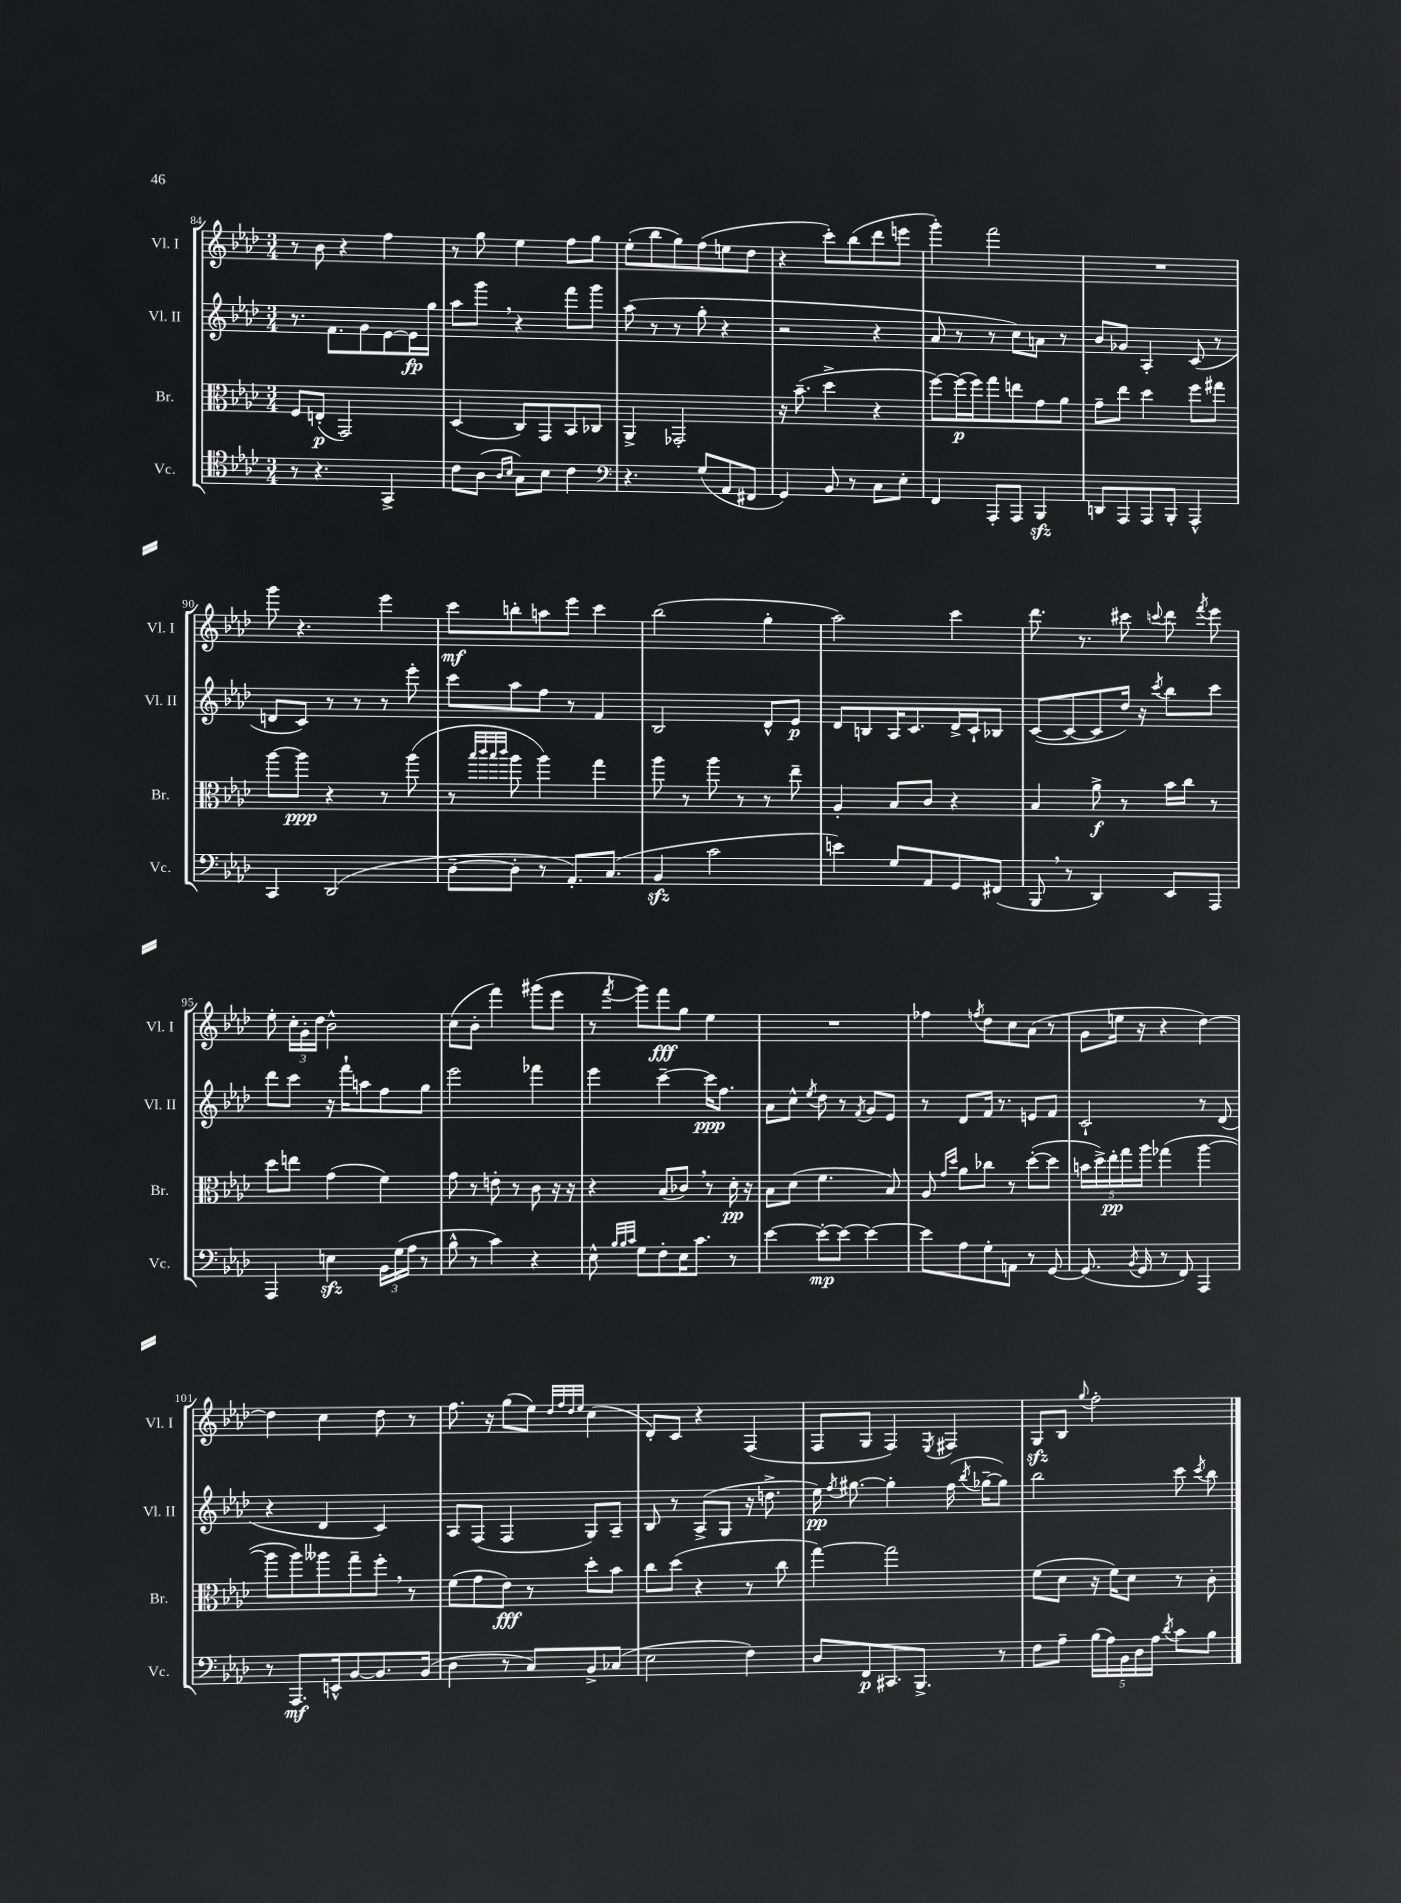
<<
\new StaffGroup <<
\new Staff = "s0" \with { instrumentName = "Vl. I" shortInstrumentName = "Vl. I" } {
    \clef treble \key aes \major \numericTimeSignature \time 3/4
    \autoBeamOff r8 bes'8 r4 f''4 |
    r8 g''8 ees''4 f''8[ g''8] |
    ees''8[-.( bes''8 g''8) f''8( e''8 des''8] |
    r4 c'''8[-.) bes''8( des'''8 e'''8] |
    g'''4-.) f'''2 |
    R2. |
    g'''8 r4. ees'''4 |
    c'''8[\mf b''8-. a''8 ees'''8] c'''4 |
    bes''2( g''4-. |
    aes''2) c'''4 |
    des'''8. r8. cis'''8 \appoggiatura { c'''8 } des'''8 \acciaccatura { f'''8 } ees'''8 |
    ees''8-. \tuplet 3/2 { c''16[-. g'16-. des''16] } bes'2-^ |
    c''8[( bes'8]-. f'''4) gis'''8[( ees'''8] |
    r8 \acciaccatura { f'''8 } g'''8[) f'''8\fff g''8] ees''4 |
    R2. |
    fes''4 \acciaccatura { f''8 } des''8[ c''8 aes'8]( r8 |
    g'8[ e''16] r16 r4 des''4~) |
    des''4 c''4 des''8 r8 |
    f''8. r16 g''8[( ees''8]) \grace { des''32[ f''32 des''32 ees''32] } c''4( |
    des'8[-.) c'8] r4 f4( |
    f8[ g8] f4) \acciaccatura { ees8 } fis4 |
    g8[\sfz bes8] \appoggiatura { g''8 } f''2-. \bar "|." |
}
\new Staff = "s1" \with { instrumentName = "Vl. II" shortInstrumentName = "Vl. II" } {
    \clef treble \key aes \major \numericTimeSignature \time 3/4
    \autoBeamOff r8. f'8.[ g'8 ees'8~ ees'16\fp g''16] |
    aes''8[ g'''8] \breathe r4 f'''8[ g'''8] |
    aes''8( r8 r8 g''8-. r4 |
    r2 r4 |
    aes'8 r8 r8 c''8[) a'8] r8 |
    bes'8[ ges'8] aes4-. c'8( r8 |
    d'8[ c'8]) r8 r8 r8 ees'''8-. |
    c'''8[ aes''8 f''8] r8 f'4 |
    bes2 des'8[-^ ees'8]\p |
    des'8[ b8 aes16 c'8. des'16-> c'16-! bes8] |
    c'8[~( c'8~ c'8 des''16]) r16 \acciaccatura { c'''8 } bes''8[ c'''8] |
    des'''8[ c'''8] r16 f'''16[-! a''8 f''8 g''8] |
    ees'''2 fes'''4 |
    ees'''4 c'''4~-- c'''16[\ppp f''8.] |
    aes'8[ c''8]-^ \acciaccatura { ees''8 } des''8 r8 \acciaccatura { f'8 } g'8[ ees'8] |
    r8 des'8[ f'16] r8. e'8[ f'8] |
    c'2-! r8 des'8( |
    r4 des'4 c'4) |
    aes8[ f8]( f4 g8[) aes8]-- |
    bes8 r8 aes8[->( g8] r16 d''8.-> |
    ees''16\pp) \acciaccatura { f''8 } gis''8.~ gis''4-. f''16( \acciaccatura { bes''8 } ges''16[~-- ges''8]) |
    bes''2 c'''8 \acciaccatura { c'''8 } bes''8 \bar "|." |
}
\new Staff = "s2" \with { instrumentName = "Br." shortInstrumentName = "Br." } {
    \clef alto \key aes \major \numericTimeSignature \time 3/4
    \autoBeamOff f8[ e8]-.\p( g,2) |
    des4( c8[) g,8 bes,8 ces8] |
    aes,4-> ges,2-. |
    r16 bes'8.--( des''4-> r4 |
    f''8[~) f''16\p( f''16) g''8 e''8 g'8 aes'8] |
    g'8[-- ees''8] des''4 f''8[ gis''8] |
    aes''8[~ aes''8]\ppp r4 r8 aes''8( |
    r8 \grace { bes''32[ c'''32 bes''32 c'''32] } aes''8 aes''4) g''4 |
    aes''8 r8 aes''8 r8 r8 ees''8-- |
    aes4-. bes8[ c'8] r4 |
    bes4 aes'8->\f r8 bes'16[ c''16] r8 |
    des''8[ e''8] g'4( f'4) |
    g'8 r8 e'8-. r8 c'8 r16 r16 |
    r4 bes8[( ces'8]) \breathe r8 des'16-.\pp r16 |
    bes8[ des'8]( f'4. bes8) |
    aes8 \grace { g'16[ des''16] } aes'8[ ces''8] r8 des''8[~-.( des''8] |
    \tuplet 5/4 { b'16[ des''16->) ees''16-.\pp g''16 aes''16] } ges''4( aes''4~ |
    aes''8[ aes''8) aeses''8 g''8-- f''8]-. \breathe r8 |
    f'8[( g'8 ees'8]\fff) r8 des''8[-. bes'8] |
    c''8[ des''8]( r4 r8 c''8 |
    g''4~) g''2 |
    f'8[( des'8] r16 f'16[) des'8] r8 c'8-. \bar "|." |
}
\new Staff = "s3" \with { instrumentName = "Vc." shortInstrumentName = "Vc." } {
    \clef tenor \key aes \major \numericTimeSignature \time 3/4
    \autoBeamOff r8 r4. g,4-> |
    c'8[ aes8]( \grace { aes16[ bes16] } g8[) bes8] c'4 |
    \clef bass r4. g8[( aes,8 fis,8] |
    g,4) bes,8 r8 c8[ ees8]-. |
    f,4 aes,,8[-. aes,,8] bes,,4\sfz |
    d,8[ aes,,8 aes,,8 bes,,8]-. aes,,4-^ |
    c,4 des,2( |
    des8[~-- des8]-. r8 aes,8.[-.) c8.]( |
    bes,4\sfz c'2 |
    e'4) g8[ aes,8 g,8 fis,8]( |
    bes,,8 \breathe r8 des,4) ees,8[ aes,,8] |
    aes,,4 e4\sfz \tuplet 3/2 { bes,16[ g16( aes16] } r8 |
    bes8-^ r8 c'4) r4 |
    ees8-^ \grace { bes32[ bes32 c'32] } g8[ f8-. ees16 c'8.] r8 |
    ees'4~ ees'8[~-.\mp ees'8]~ ees'4~ |
    ees'8[ aes8 g8-. a,8] r8 g,8~ |
    g,8.( \acciaccatura { bes,8 } g,16 r8 f,8) aes,,4 |
    r8 aes,,8.[\mf e,16-^ bes,8~ bes,8. bes,16]( |
    des4 r8 c8[) bes,8-> ces8]( |
    ees2 f4) |
    des8[ f,8\p cis,8. bes,,8.]-> r8 |
    f8[ aes8]-- \tuplet 5/4 { bes16[( aes16) bes,16 des16 aes16] } \acciaccatura { des'8 } c'8[ bes8] \bar "|." |
}
>>
>>
\layout { \context { \Score currentBarNumber = #84 } }
